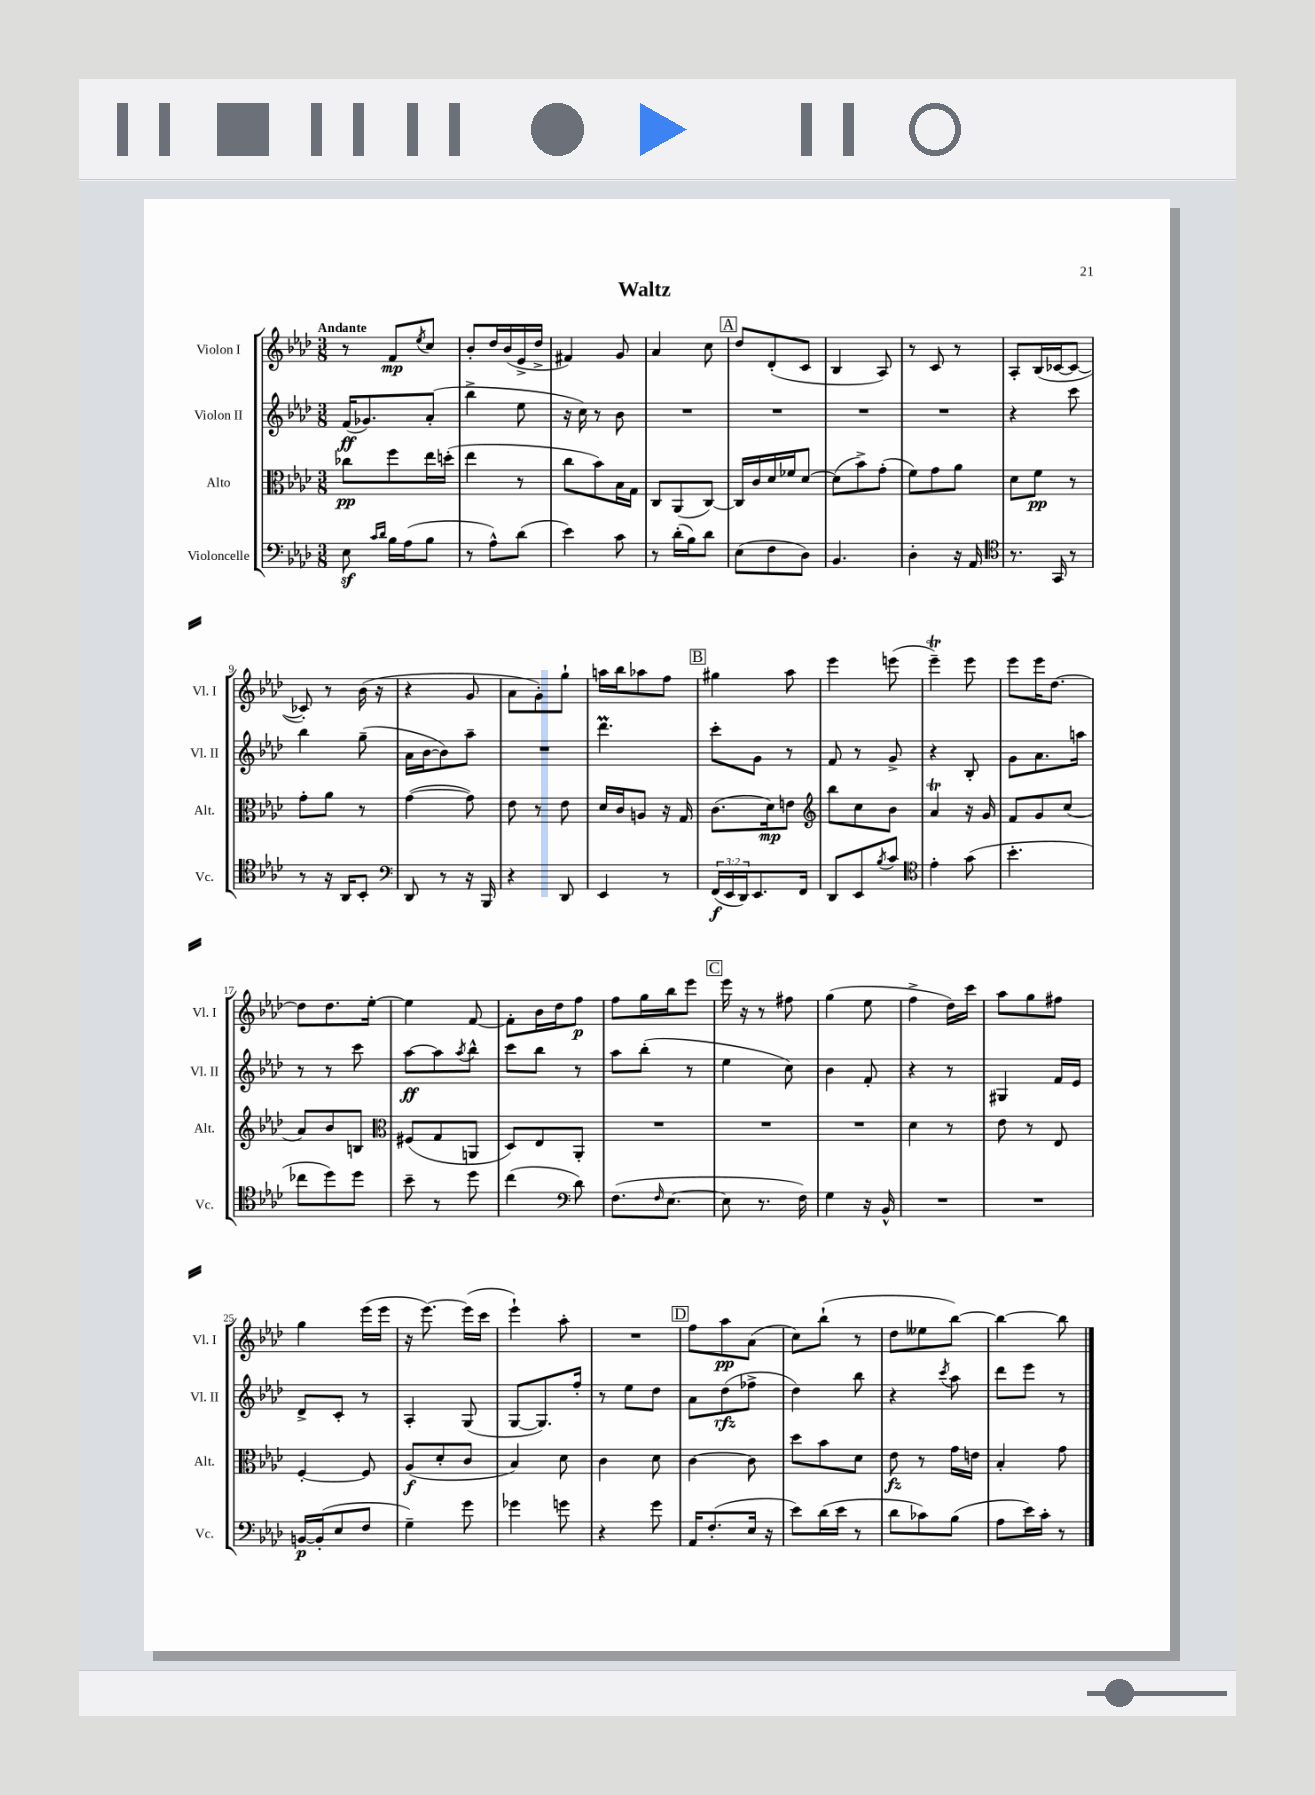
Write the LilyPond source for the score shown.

\header { title = "Waltz" }
<<
\new StaffGroup <<
\new Staff = "s0" \with { instrumentName = "Violon I" shortInstrumentName = "Vl. I" } {
    \clef treble \key aes \major \numericTimeSignature \time 3/8 \tempo "Andante"
    r8 f'8\mp \acciaccatura { ees''8 } c''8 |
    bes'8-. des''16 bes'16( ees'16-> des''16-> |
    fis'4) g'8 |
    aes'4 c''8 |
    \mark \markup { \box "A" } des''8 des'8-.( c'8 |
    bes4 aes8) |
    r8 c'8 r8 |
    aes8-. bes16( ces'16~ ces'8~ |
    ces'8-.) r8 bes'16( r16 |
    r4 g'8 |
    aes'8 g'8-.) g''8-! |
    a''16 bes''16 aes''8 f''8 |
    \mark \markup { \box "B" } gis''4 aes''8 |
    ees'''4 e'''8( |
    ees'''4--\trill) ees'''8 |
    ees'''8 ees'''16 des''8.~ |
    des''8 des''8. ees''16~-. |
    ees''4 f'8~ |
    f'8-. bes'16 des''16 f''8\p |
    f''8 g''16 bes''16 ees'''8 |
    \mark \markup { \box "C" } ees'''16 r16 r8 fis''8 |
    g''4( ees''8 |
    f''4-> des''16) c'''16 |
    aes''8 g''8 fis''8 |
    g''4 ees'''16( ees'''16 |
    r16 ees'''8.~) ees'''16( c'''16 |
    ees'''4-!) aes''8-. |
    R4. |
    \mark \markup { \box "D" } f''8 aes''8\pp aes'8( |
    c''8) bes''8-!( r8 |
    des''8 eeses''8 bes''8~) |
    bes''4~ bes''8 \bar "|." |
}
\new Staff = "s1" \with { instrumentName = "Violon II" shortInstrumentName = "Vl. II" } {
    \clef treble \key aes \major \numericTimeSignature \time 3/8
    f'16\ff( ges'8.) aes'8-.( |
    bes''4-> ees''8 |
    r16 c''16) r8 bes'8 |
    R4. |
    \mark \markup { \box "A" } R4. |
    R4. |
    R4. |
    r4 c'''8 |
    bes''4 g''8--( |
    aes'16 bes'16~ bes'8) aes''8-- |
    R4. |
    des'''4.\prall |
    \mark \markup { \box "B" } c'''8-. g'8 r8 |
    f'8 r8 g'8-> |
    r4 bes8-. |
    g'8 aes'8. a''16 |
    r8 r8 c'''8 |
    aes''8~\ff aes''8 \acciaccatura { aes''8 } bes''8-^ |
    c'''8 bes''8 r8 |
    aes''8 bes''8-.( r8 |
    \mark \markup { \box "C" } ees''4 c''8) |
    bes'4 f'8-. |
    r4 r8 |
    gis4 f'16 ees'16 |
    des'8-> c'8-. r8 |
    aes4-. g8( |
    g8~ g8.) f''16-. |
    r8 ees''8 des''8 |
    \mark \markup { \box "D" } aes'8 des''8\rfz( fes''8-> |
    des''4) bes''8 |
    r4 \acciaccatura { c'''8 } aes''8 |
    des'''8 ees'''8 r8 \bar "|." |
}
\new Staff = "s2" \with { instrumentName = "Alto" shortInstrumentName = "Alt." } {
    \clef alto \key aes \major \numericTimeSignature \time 3/8
    ces''8\pp f''8 ees''16 d''16-.( |
    ees''4 r8 |
    c''8 bes'8) bes16 g16 |
    c8 aes,8( c8~) |
    \mark \markup { \box "A" } c16 c'16 des'16 fes'16 des'8~ |
    des'8( bes'8->) g'8-.( |
    f'8) g'8 aes'8 |
    des'8 f'8\pp r8 |
    g'8-. aes'8 r8 |
    g'4~( g'8) |
    ees'8 r8 ees'8 |
    des'16 c'16 a8 r16 g16 |
    \mark \markup { \box "B" } c'8.( des'16\mp) e'8 |
    \clef treble bes''8 c''8 bes'8 |
    aes'4\trill r16 g'16 |
    f'8 g'8 c''8( |
    aes'8) bes'8 b8 |
    \clef alto fis8( g8 a,8 |
    des8) ees8 aes,8-. |
    R4. |
    \mark \markup { \box "C" } R4. |
    R4. |
    des'4 r8 |
    ees'8 r8 ees8 |
    f4~-. f8 |
    aes8\f( des'8-. c'8 |
    bes4) des'8 |
    c'4 des'8 |
    \mark \markup { \box "D" } c'4~ c'8 |
    des''8 bes'8 des'8 |
    ees'8\fz r8 g'16 e'16 |
    bes4-. g'8 \bar "|." |
}
\new Staff = "s3" \with { instrumentName = "Violoncelle" shortInstrumentName = "Vc." } {
    \clef bass \key aes \major \numericTimeSignature \time 3/8 \override Staff.TupletNumber.text = #tuplet-number::calc-fraction-text
    ees8\sf \grace { c'16 des'16 } bes16 aes16( bes8 |
    r8 aes8-^) des'8( |
    ees'4) c'8 |
    r8 des'16-.( bes16) des'8 |
    \mark \markup { \box "A" } ees8( f8 des8) |
    bes,4. |
    des4-. r16 aes,16 |
    \clef tenor r8. g,16 r8 |
    r8 r16 aes,16 bes,8-. |
    \clef bass des,8 r8 r16 bes,,16 |
    r4 des,8 |
    ees,4 r8 |
    \mark \markup { \box "B" } \tuplet 3/2 { f,16\f( ees,16 des,16) } ees,8. f,16 |
    des,8 ees,8 \acciaccatura { bes8 } c'8 |
    \clef tenor ees'4-. g'8( |
    bes'4.-. |
    ces''8 des''8) des''8 |
    bes'8-- r8 des''8 |
    c''4( \clef bass des'8) |
    f8.( \grace { f16 } ees8.~ |
    \mark \markup { \box "C" } ees8 r8. f16) |
    g4 r16 bes,16-^ |
    R4. |
    R4. |
    b,16~\p b,16-.( ees8 f8 |
    g4--) g'8 |
    ges'4 g'8 |
    r4 g'8 |
    \mark \markup { \box "D" } aes,16 f8.-.( ees16 r16 |
    ees'8) des'16( ees'16 r8 |
    des'8 ces'8) bes8( |
    aes8 ees'16) c'16-. r8 \bar "|." |
}
>>
>>
